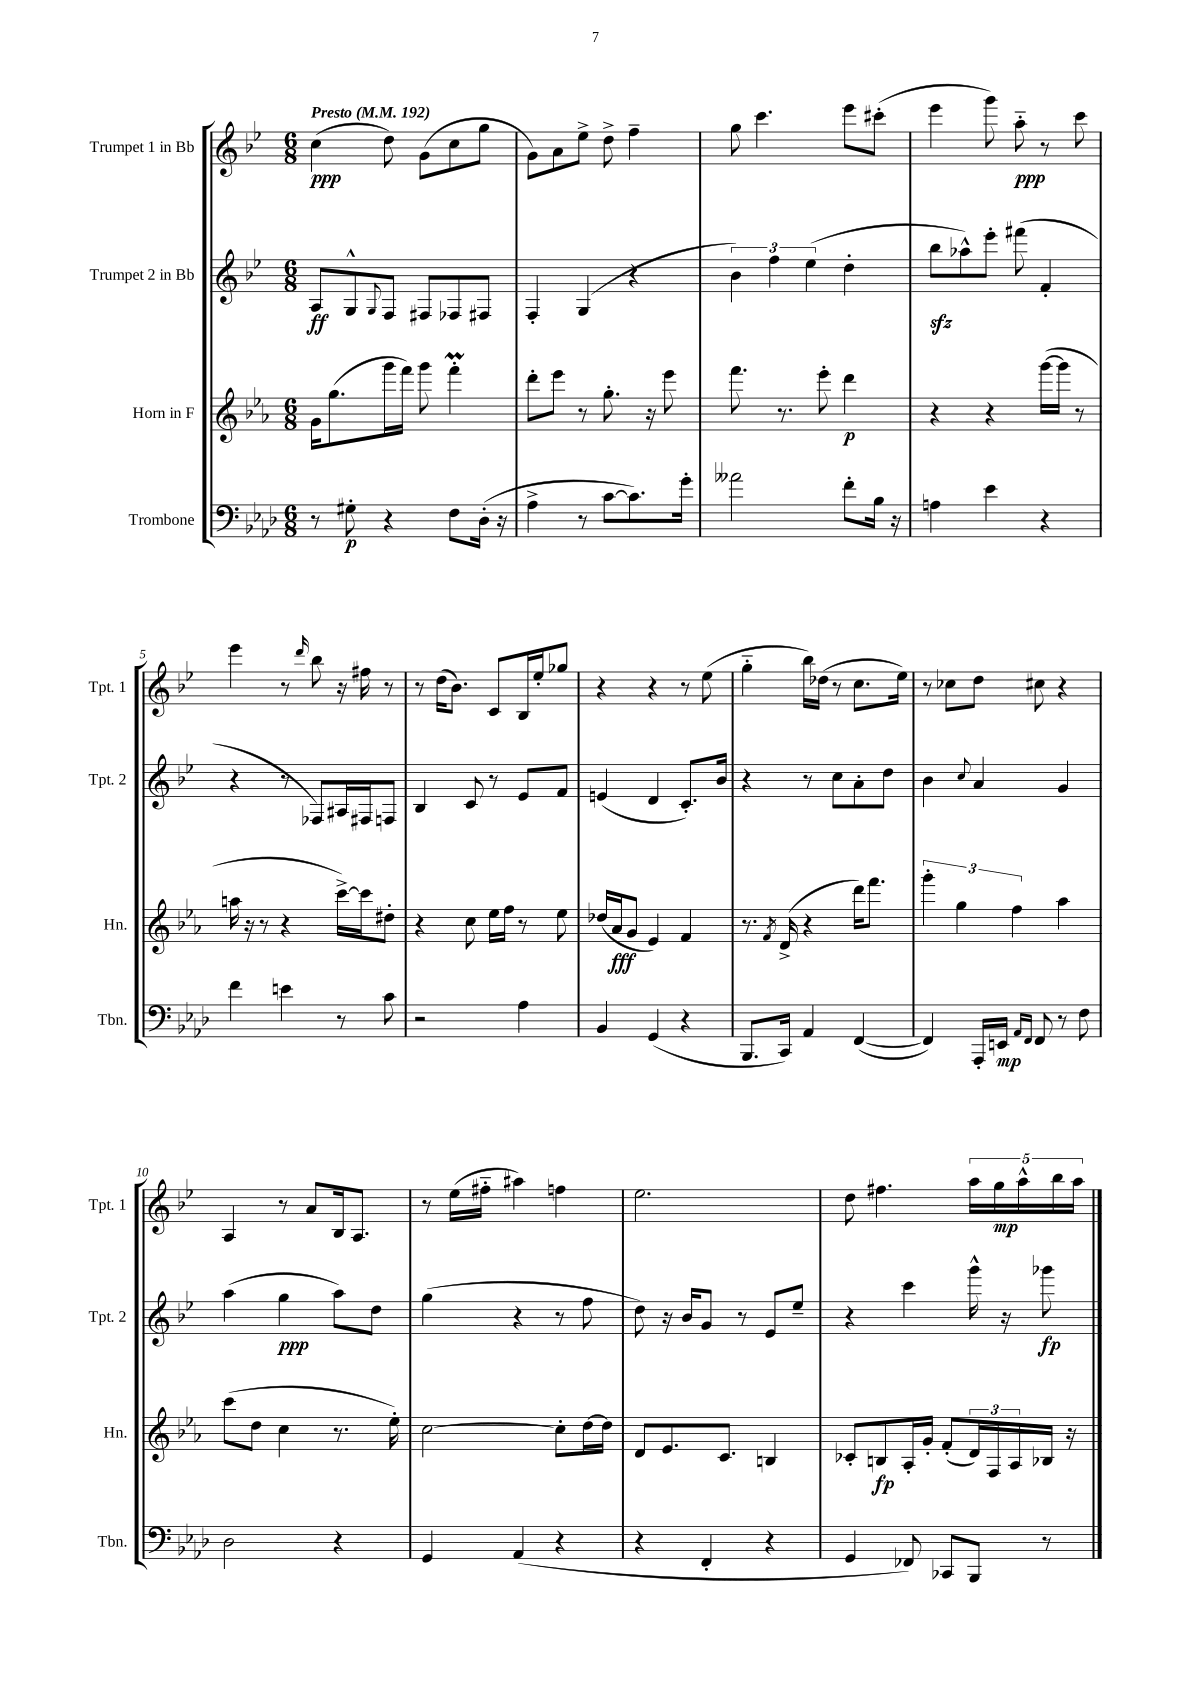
<<
\new StaffGroup <<
\new Staff = "s0" \with { instrumentName = "Trumpet 1 in Bb" shortInstrumentName = "Tpt. 1" } {
    \clef treble \key bes \major \numericTimeSignature \time 6/8 \tempo "Presto" 4 = 192
    c''4\ppp( d''8) g'8( c''8 g''8 |
    g'8) a'8 ees''8-> d''8-> f''4-- |
    g''8 c'''4. ees'''8 cis'''8-.( |
    ees'''4 g'''8) a''8-_\ppp r8 c'''8 |
    ees'''4 r8 \grace { d'''16 } bes''8 r16 fis''16 r8 |
    r8 d''16( bes'8.) c'8 bes16 ees''16-. ges''8 |
    r4 r4 r8 ees''8( |
    g''4-_ bes''16) des''16( r8 c''8. ees''16) |
    r8 ces''8 d''8 cis''8 r4 |
    a4 r8 a'8 bes16 a8. |
    r8 ees''16( fis''16-_ ais''4) f''4 |
    ees''2. |
    d''8 fis''4. \tuplet 5/4 { a''16 g''16\mp a''16-^ bes''16 a''16 } \bar "|." |
}
\new Staff = "s1" \with { instrumentName = "Trumpet 2 in Bb" shortInstrumentName = "Tpt. 2" } {
    \clef treble \key bes \major \numericTimeSignature \time 6/8
    a8\ff g8-^ \appoggiatura { g8 } f8 fis8 fes8 fis8 |
    f4-. g4( r4 |
    \tuplet 3/2 { bes'4) f''4 ees''4( } d''4-. |
    bes''8\sfz aes''8-^) ees'''8-. fis'''8( f'4-. |
    r4 r8 fes8) ais16 fis16 f8 |
    bes4 c'8 r8 ees'8 f'8 |
    e'4( d'4 c'8.-.) bes'16 |
    r4 r8 c''8 a'8-. d''8 |
    bes'4 \appoggiatura { c''8 } a'4 g'4 |
    a''4( g''4\ppp a''8) d''8 |
    g''4( r4 r8 f''8 |
    d''8) r16 bes'16 g'8 r8 ees'8 ees''8-- |
    r4 c'''4 g'''16-^ r16 ges'''8\fp \bar "|." |
}
\new Staff = "s2" \with { instrumentName = "Horn in F" shortInstrumentName = "Hn." } {
    \clef treble \key ees \major \numericTimeSignature \time 6/8
    g'16 g''8.( g'''16 f'''16) g'''8 f'''4-.\prall |
    d'''8-. ees'''8 r8 g''8.-. r16 ees'''8 |
    f'''8. r8. ees'''8-. d'''4\p |
    r4 r4 g'''16~( g'''16 r8 |
    a''16 r16 r8 r4 c'''16~->) c'''16 dis''8-. |
    r4 c''8 ees''16 f''16 r8 ees''8 |
    des''16( aes'16\fff g'8 ees'4) f'4 |
    r8. \acciaccatura { f'8 } d'16->( r4 d'''16) f'''8. |
    \tuplet 3/2 { g'''4-. g''4 f''4 } aes''4 |
    c'''8( d''8 c''4 r8. ees''16-.) |
    c''2~ c''8-. d''16~ d''16 |
    d'8 ees'8. c'8. b4 |
    ces'8-. b8\fp aes16-. g'16-. f'8-.( \tuplet 3/2 { d'16) f16 aes16 } bes16 r16 \bar "|." |
}
\new Staff = "s3" \with { instrumentName = "Trombone" shortInstrumentName = "Tbn." } {
    \clef bass \key aes \major \numericTimeSignature \time 6/8
    r8 gis8-.\p r4 f8 des16-.( r16 |
    aes4-> r8 c'8~ c'8.) g'16-. |
    aeses'2 f'8-. bes16 r16 |
    a4 ees'4 r4 |
    f'4 e'4 r8 c'8 |
    r2 aes4 |
    bes,4 g,4( r4 |
    bes,,8. c,16) aes,4 f,4~( |
    f,4) aes,,16-. e,16\mp \grace { aes,16 f,16 } f,8 r8 f8 |
    des2 r4 |
    g,4 aes,4( r4 |
    r4 f,4-. r4 |
    g,4 fes,8) ces,8 bes,,8 r8 \bar "|." |
}
>>
>>
